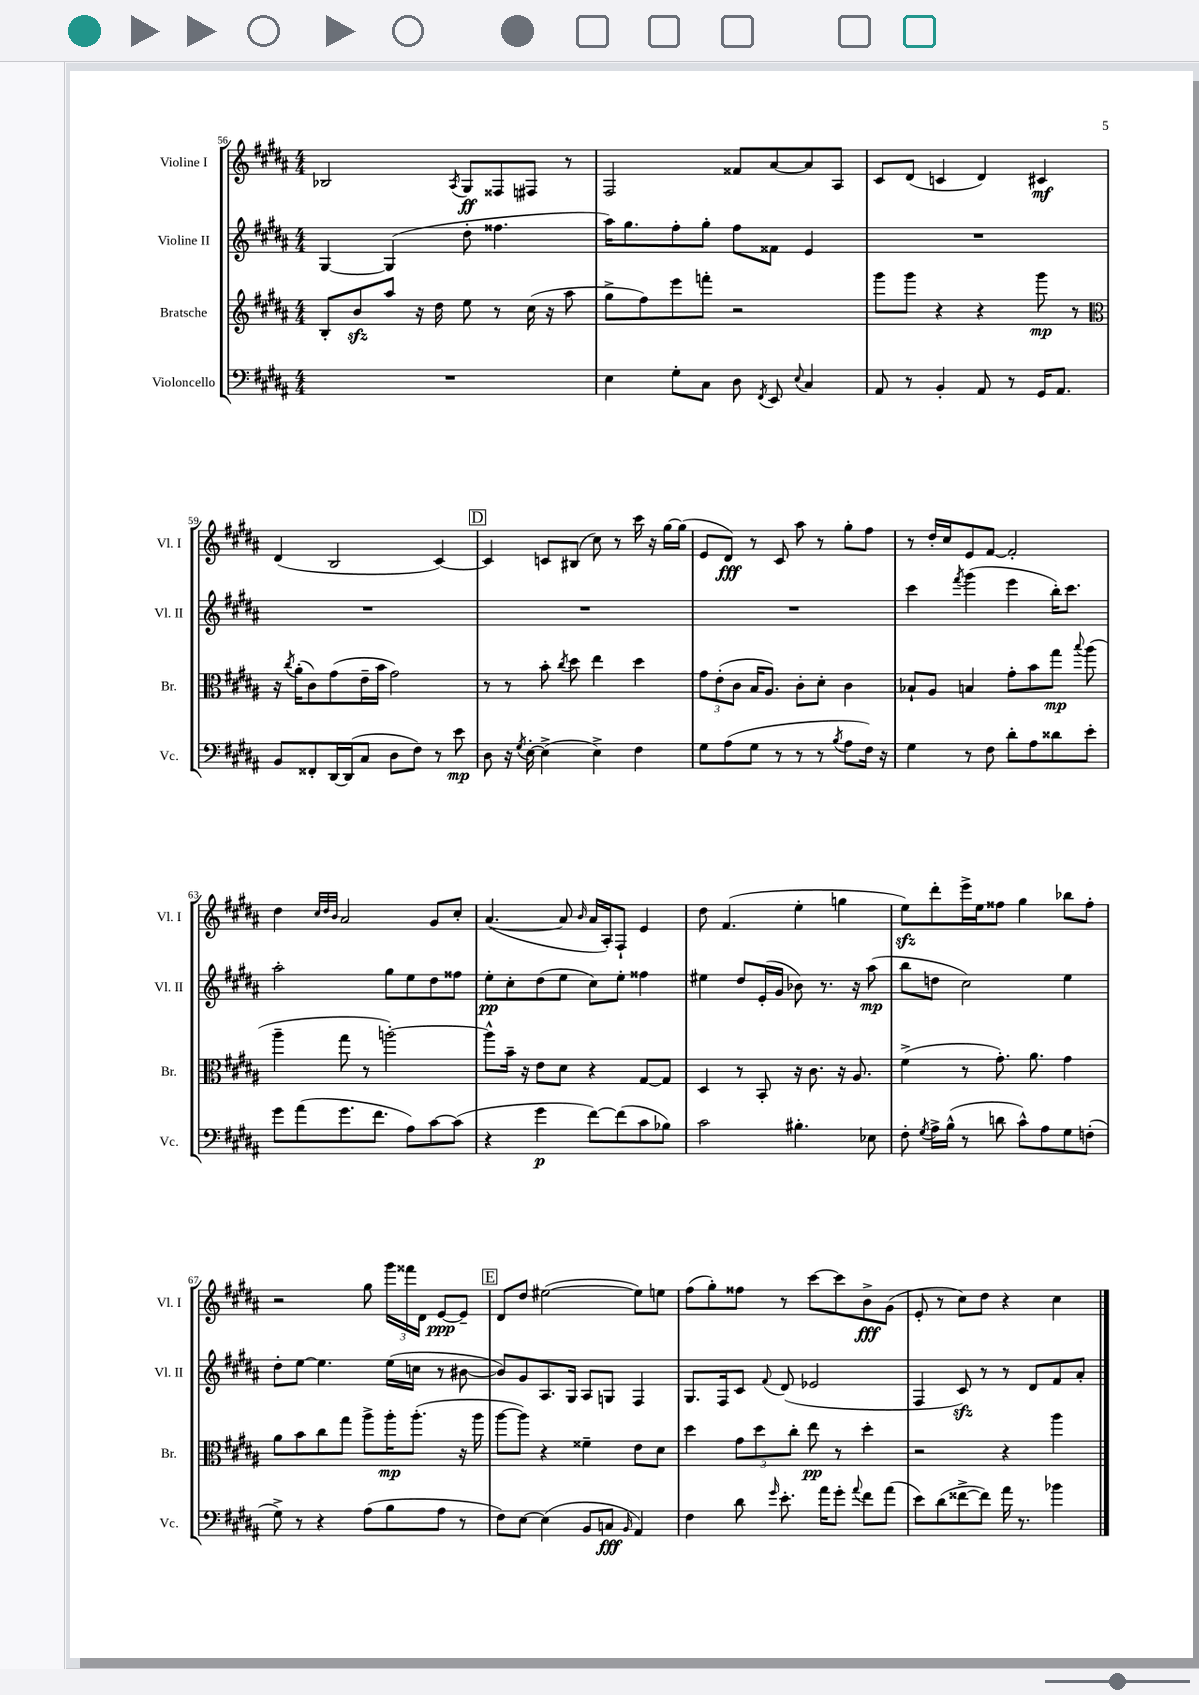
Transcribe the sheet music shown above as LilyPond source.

<<
\new StaffGroup <<
\new Staff = "s0" \with { instrumentName = "Violine I" shortInstrumentName = "Vl. I" } {
    \clef treble \key b \major \numericTimeSignature \time 4/4
    \autoBeamOff bes2 \acciaccatura { ais8 } gis8[\ff fisis8 fis8] r8 |
    fis2 fisis'8[ ais'8~ ais'8 ais8] |
    cis'8[ dis'8]( c'4 dis'4) cis'4\mf |
    dis'4( b2 cis'4~) |
    \mark \markup { \box "D" } cis'4 c'8[ bis8]( cis''8) r8 cis'''16 r16 gis''16[~ gis''16]( |
    e'8[ dis'8]\fff) r8 cis'8 ais''8 r8 gis''8[-. fis''8] |
    r8 dis''16[-. cis''16 e'8 fis'8]~ fis'2-. |
    dis''4 \grace { cis''32[ dis''32 b'32] } ais'2 gis'8[ cis''8]-. |
    ais'4.~( ais'8 \grace { b'16 } ais'16[ ais16-.) fis8]-! e'4 |
    dis''8 fis'4.( e''4-. g''4 |
    e''8[\sfz) dis'''8-. e'''16-> e''16 fisis''8] gis''4 bes''8[ fisis''8]-. |
    r2 gis''8 \tuplet 3/2 { gis'''16[ fisis'''16 dis'16] } e'8[~\ppp e'8]-- |
    \mark \markup { \box "E" } dis'8[ dis''8] eis''2~( eis''8[) e''8] |
    fis''8[( gis''8-.) fisis''8] r8 cis'''8[~ cis'''8 b'8->\fff gis'8]( |
    e'8-. r8 cis''8[) dis''8] r4 cis''4 \bar "|." |
}
\new Staff = "s1" \with { instrumentName = "Violine II" shortInstrumentName = "Vl. II" } {
    \clef treble \key b \major \numericTimeSignature \time 4/4
    \autoBeamOff gis4~ gis4( dis''8-. fisis''4. |
    ais''16[) gis''8. fis''8-. gis''8]-. fis''8[ fisis'8] e'4 |
    R1 |
    R1 |
    \mark \markup { \box "D" } R1 |
    R1 |
    cis'''4 \acciaccatura { fis'''8 } gis'''4( e'''4 b''16[-.) cis'''8.] |
    ais''2-. gis''8[ e''8 dis''8 fisis''8] |
    e''8[-.\pp cis''8-. dis''8( e''8] cis''8[) e''8]-. fisis''4 |
    eis''4 dis''8[ e'16-.( gis'16] bes'8) r8. r16 ais''8\mp( |
    b''8[ d''8] cis''2) e''4 |
    dis''8[-. e''8]~ e''4. e''16[( c''16] r8 bis'8~ |
    \mark \markup { \box "E" } bis'8[) gis'8 ais8. gis16] ais8[ g8] fis4 |
    gis8.[ fis16 cis'8] \appoggiatura { fis'8 } dis'8( ees'2 |
    fis4 cis'8\sfz) r8 r8 dis'8[ fis'8 ais'8]-. \bar "|." |
}
\new Staff = "s2" \with { instrumentName = "Bratsche" shortInstrumentName = "Br." } {
    \clef treble \key b \major \numericTimeSignature \time 4/4
    \autoBeamOff b8[-. b'8\sfz ais''8] r16 dis''16 e''8 r8 cis''16( r16 ais''8 |
    gis''8[-> fis''8) e'''8 f'''8]-. r2 |
    gis'''8[ gis'''8] r4 r4 gis'''8\mp r8 |
    \clef alto r16 \acciaccatura { cis''8 } ais'16[-.( cis'8) gis'8( e'16-- b'16] gis'2) |
    \mark \markup { \box "D" } r8 r8 b'8-. \acciaccatura { cis''8 } dis''8 e''4 dis''4 |
    \tuplet 3/2 { gis'8[ e'8-.( cis'8] } b16[ ais8.]) cis'8[-. dis'8]-. cis'4 |
    bes8[-! ais8] b4 gis'8[-. b'8 gis''8]\mp \appoggiatura { b''8 } ais''8( |
    ais''4-- gis''8 r8 a''2~-.) |
    a''8[-^ b'16]-- r16 e'8[ dis'8] r4 gis8[~ gis8] |
    dis4 r8 b,8-. r16 cis'8. r16 ais8. |
    fis'4->( r8 gis'8.-.) ais'8. gis'4 |
    ais'8[ b'8 cis''8 gis''8] ais''8[-> ais''16-.\mp ais''8.]-.( r16 ais''16 |
    \mark \markup { \box "E" } ais''8[~ ais''8]) r4 fisis'4-- e'8[ dis'8] |
    dis''4 \tuplet 3/2 { gis'8[ dis''8 cis''8]-. } e''8\pp r8 dis''4-. |
    r2 r4 ais''4 \bar "|." |
}
\new Staff = "s3" \with { instrumentName = "Violoncello" shortInstrumentName = "Vc." } {
    \clef bass \key b \major \numericTimeSignature \time 4/4
    \autoBeamOff R1 |
    e4 gis8[-. cis8] dis8 \acciaccatura { fis,8 } e,8 \appoggiatura { e8 } cis4 |
    ais,8 r8 b,4-. ais,8 r8 gis,16[ ais,8.] |
    b,8[ fisis,8-. dis,16~ dis,16( cis8] dis8[ fis8]) r8 e'8\mp |
    \mark \markup { \box "D" } dis8 r16 \acciaccatura { gis8 } e16~-. e4->( e4->) fis4 |
    gis8[ ais8( gis8] r8 r8 r8 \acciaccatura { b8 } ais8[ fis16]) r16 |
    gis4 r8 fis8 dis'8[-. ais8 disis'8 e'8]-. |
    gis'8[ ais'8( gis'8. fis'8.] ais8[) cis'8~ cis'8]( |
    r4 gis'4\p fis'8[~) fis'8( cis'8 bes8]) |
    cis'2 bis4.-. ees8 |
    fis8-. \acciaccatura { gis8 } ais16[-> b16]-^( r8 d'8 cis'8[-^) ais8 gis8 f8]-.( |
    gis8->) r8 r4 ais8[( b8 ais8] r8 |
    \mark \markup { \box "E" } fis8[) e8]~ e4( b,8[ c8]\fff \grace { b,16 } ais,4) |
    fis4 dis'8 \grace { gis'16 } e'8.-. ais'16[ gis'8]-. \appoggiatura { ais'8 } fis'8[ ais'8]( |
    e'8[) dis'8( fisis'8~-> fisis'8]) ais'16 r8. bes'4 \bar "|." |
}
>>
>>
\layout { \context { \Score currentBarNumber = #56 } }
